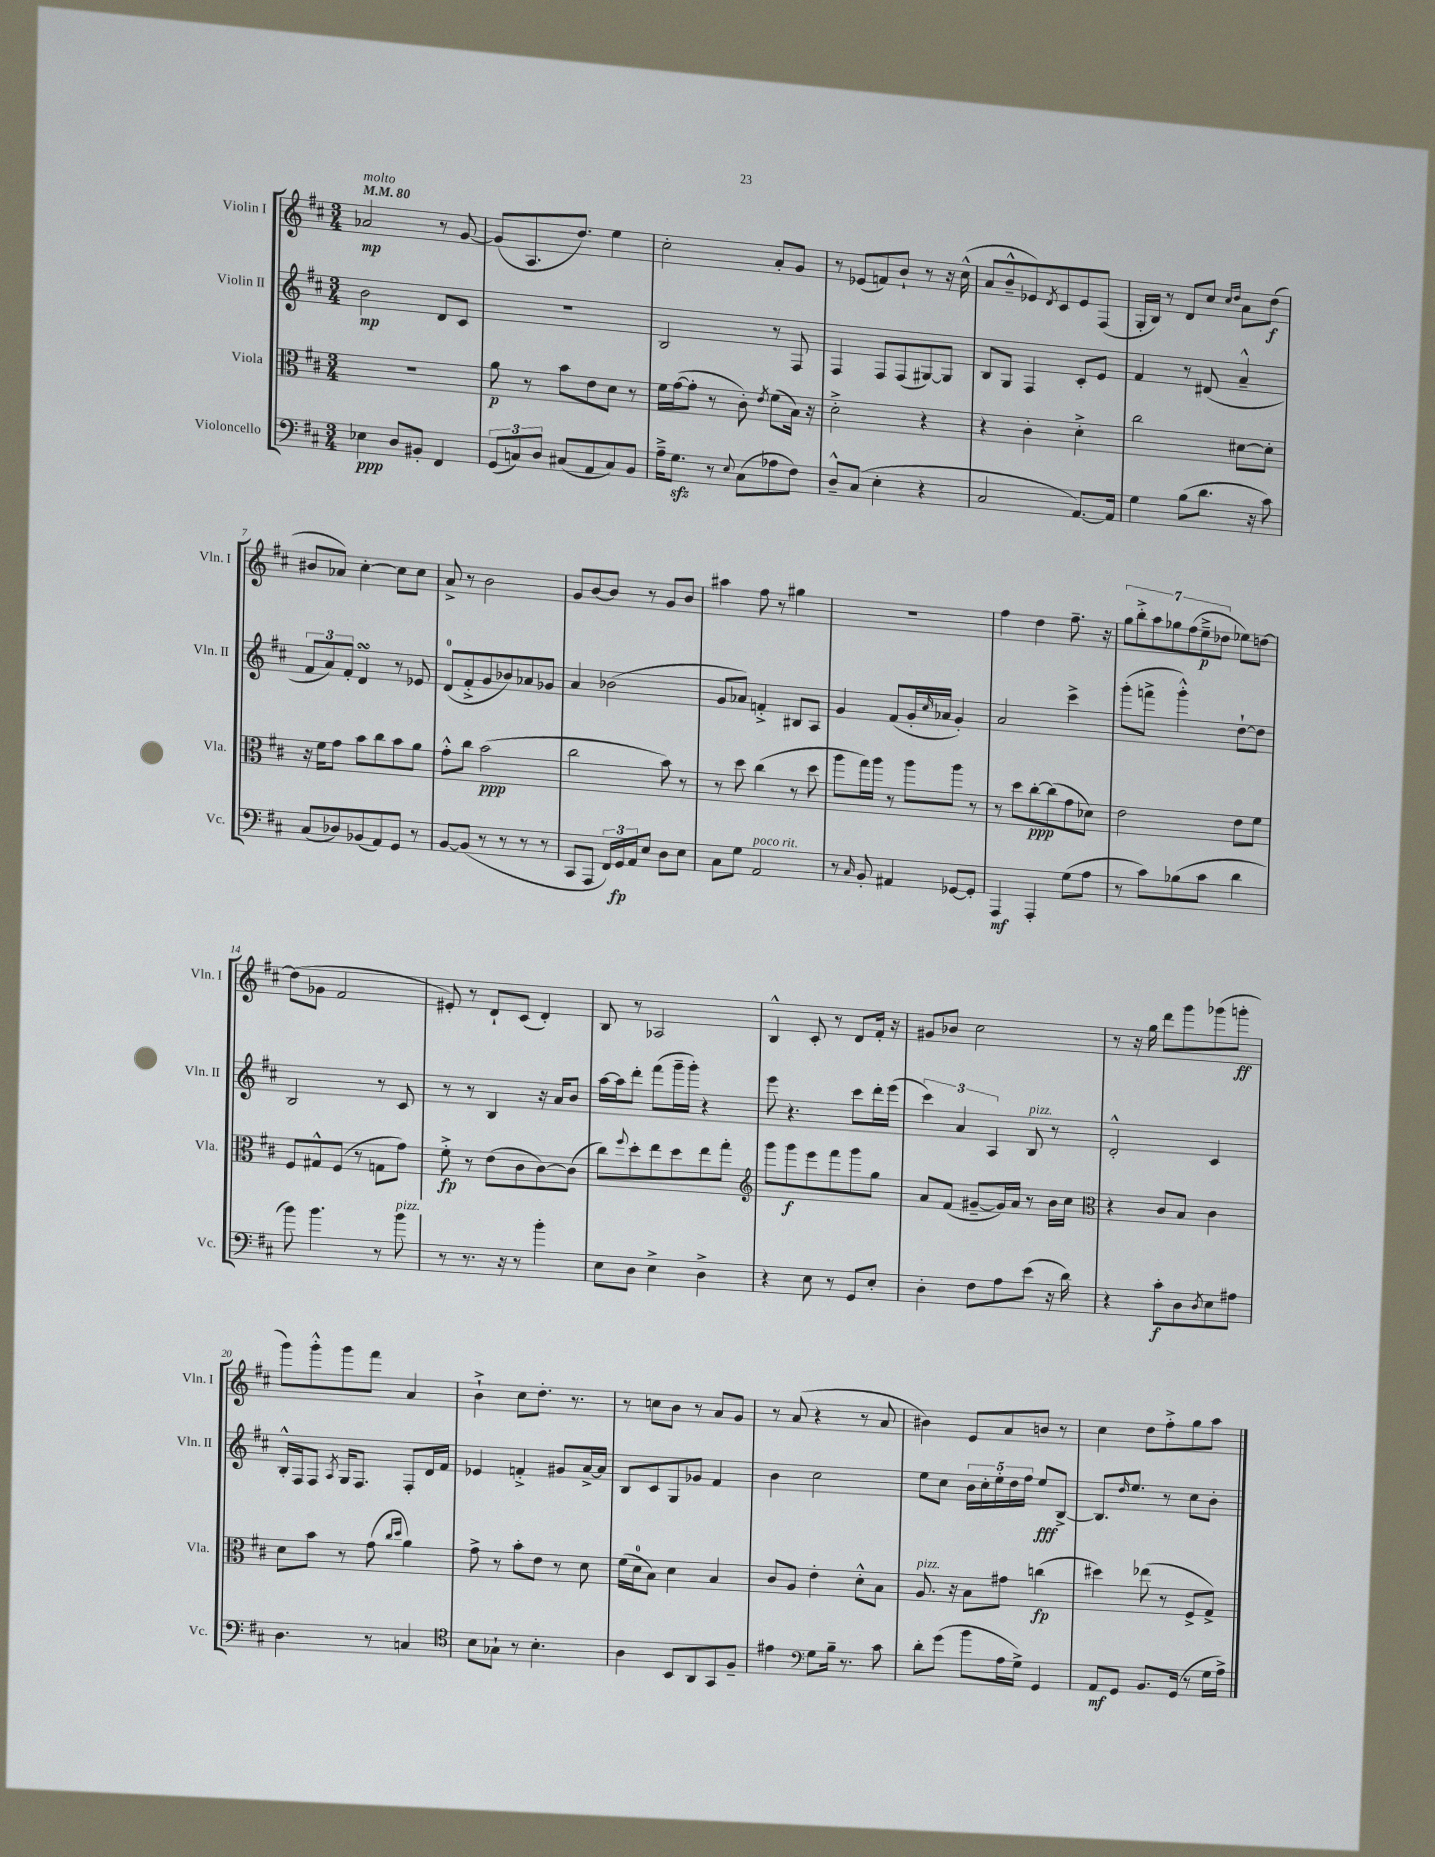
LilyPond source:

<<
\new StaffGroup <<
\new Staff = "s0" \with { instrumentName = "Violin I" shortInstrumentName = "Vln. I" } {
    \clef treble \key d \major \numericTimeSignature \time 3/4 \tempo 4 = 80
    aes'2\mp^\markup { \italic "molto" } r8 g'8~ |
    g'8( a8. d''8.) e''4 |
    cis''2-. a'8-. g'8 |
    r8 ees'8( f'8) b'8-! r8 r16 cis''16-^( |
    a'8 b'8---^ ees'8) \acciaccatura { d'8 } cis'8 ees'8 fis8( |
    g16-. b16) r8 d'8 cis''8 \grace { cis''16 d''16 } a'8 d''8\f( |
    bis'8 aes'8) cis''4~-. cis''8 cis''8 |
    a'8-> r8 b'2 |
    g'8 b'8~ b'8 r8 g'8 b'8 |
    ais''4 fis''8 r8 gis''4 |
    R2. |
    fis''4 d''4 fis''8.-- r16 |
    \tuplet 7/4 { g''8 b''8-.-> a''8 ges''8 fis''8( e''8--->\p des''8 } ees''8) d''8~ |
    d''8( ges'8 fis'2 |
    eis'8-.) r8 d'8-! cis'8( d'4-.) |
    b8 r8 aes2 |
    b4-^ cis'8-. r8 d'8 fis'16-. r16 |
    gis'8 bes'8 cis''2 |
    r8 r16 g''16 d'''8 g'''8 ges'''8( g'''8-.\ff |
    g'''8) g'''8-.-^ g'''8 fis'''8 a'4 |
    b'4-!-> cis''8 d''8.-. r8. |
    r8 c''8 b'8 r8 a'8 g'8 |
    r8 a'8( r4 r8 a'8 |
    bis'4) e'8 a'8 b'8 r8 |
    cis''4 d''8 fis''8-.-> g''8 a''8 \bar "|." |
}
\new Staff = "s1" \with { instrumentName = "Violin II" shortInstrumentName = "Vln. II" } {
    \clef treble \key d \major \numericTimeSignature \time 3/4
    b'2\mp d'8 cis'8 |
    R2. |
    b2 r8 fis8 |
    fis4 fis8 fis8( gis8~) gis8 |
    b8 g8 fis4 cis'8-. e'8 |
    fis'4 r8 dis'8( a'4---^ |
    \tuplet 3/2 { fis'8 a'8) fis'8-. } d'4\turn r8 ees'8 |
    d'8-0( fis'8-.-> g'8 bes'8) aes'8 ges'8 |
    a'4 bes'2( |
    g'8 aes'8) f'4-.-> bis8 a8 |
    g'4 fis'8( g'16-. \grace { cis''16 } aes'16 g'4-.) |
    a'2 cis'''4-> |
    g'''8-.( f'''8-> g'''4-.-^) d''8~-! d''8 |
    b2 r8 cis'8 |
    r8 r8 b4 r16 a'16 b'8 |
    a''16~ a''16 d'''8-. fis'''8( g'''16-- g'''16-.) r4 |
    e'''8 r4. cis'''8 d'''16-. e'''16( |
    \tuplet 3/2 { cis'''4) a'4 a4 } b8^\markup { \italic "pizz." } r8 |
    d'2-.-^ cis'4 |
    b16-.-^ fis16 fis8 \acciaccatura { a8 } g16 fis8. fis8-. d'16 fis'16 |
    ees'4 f'4-.-> gis'8 a'16~-> a'16 |
    b8 cis'8 g8 ges'8 fis'4 |
    b'4 cis''2 |
    e''8 cis''8 \tuplet 5/4 { b'16 cis''16-. e''16-. d''16 fis''16 } e''8\fff b8~-> |
    b8. \grace { d''16 } e''8. r8 cis''8 b'8-. \bar "|." |
}
\new Staff = "s2" \with { instrumentName = "Viola" shortInstrumentName = "Vla." } {
    \clef alto \key d \major \numericTimeSignature \time 3/4
    R2. |
    a'8\p r8 b'8 e'8 d'8 r8 |
    fis'16 g'16~( g'8-. r8 cis'8-.) \acciaccatura { e'8 } fis'8( b16) r16 |
    d'2-.-> r4 |
    r4 cis'4-. d'4-.-> |
    cis''2 dis'8~ dis'8-. |
    r16 fis'16 g'8 b'8 cis''8 b'8 a'8 |
    g'8-.-^ cis''8 b'2\ppp( |
    cis''2 b'8) r8 |
    r8 d''8 cis''4( r8 d''8 |
    a''8 g''16) a''16 r8 a''8 a''8 r8 |
    r8 d''8 cis''8~-.\ppp cis''8( g'8 des'8) |
    e'2 e'8 fis'8 |
    fis8 gis8-^ fis8( r8 g8 g'8) |
    fis'8-.->\fp r8 e'8( cis'8 cis'8~) cis'8( |
    cis''8) \appoggiatura { fis''8 } d''8-. e''8 d''8 e''8 g''8-. |
    \clef treble g'''8 g'''8\f e'''8 fis'''8 g'''8 g''8 |
    a'8 fis'8( gis'8~-- gis'16) a'16 r8 b'16 cis''16 |
    \clef alto r4 cis'8 b8 cis'4 |
    d'8 b'8 r8 g'8( \grace { cis''16 d''16 } a'4) |
    g'8-> r8 b'8-. e'8 r8 d'8 |
    fis'16( d'16-0 b8) d'4 b4 |
    cis'8 a8 e'4-. d'8-.-^ b8 |
    a8.^\markup { \italic "pizz." } r16 b8 gis'8 c''4\fp( |
    dis''4) ees''8( r8 fis8-> g8->) \bar "|." |
}
\new Staff = "s3" \with { instrumentName = "Violoncello" shortInstrumentName = "Vc." } {
    \clef bass \key d \major \numericTimeSignature \time 3/4
    ees4\ppp d8 bis,8-. fis,4 |
    \tuplet 3/2 { g,8( c8) d8 } cis8( a,8 cis8) b,8 |
    a16---> g8.\sfz r8 \appoggiatura { e8 } cis8( aes8 fis8) |
    d8---^ cis8( e4-. r4 |
    cis2 a,8.~) a,16 |
    g4 b8( d'8. r16 cis'8) |
    cis8( des8) bes,8( a,8) g,8 r8 |
    b,8~ b,8( r8 r8 r8 r8 |
    cis,8 a,,8 \tuplet 3/2 { fis,16) g,16\fp a,16 } e8 d8 e8 |
    cis8 g8 a,2^\markup { \italic "poco rit." } |
    r8 \grace { cis16 } b,8-. ais,4 ges,8~ ges,8-. |
    a,,4\mf a,,4-. g8( a8 |
    r8 cis'8) bes8( cis'8 d'4 |
    b'8) b'4. r8 b'8^\markup { \italic "pizz." } |
    r8 r8. r16 r8 b'4-. |
    e8 d8 e4-> d4-> |
    r4 e8 r8 g,8 e8-. |
    d4-. fis8 a8 e'8( r16 d'16) |
    r4 cis'8-.\f d8 \acciaccatura { d8 } e8 ais8 |
    d4. r8 c4 |
    \clef tenor b8 ges8-! r8 b4.-. |
    a4 b,8 a,8 g,8 fis8-- |
    eis'4 \clef bass g8 b16-- r8. cis'8 |
    d'8-. g'8( b'8 a16 g16->) g,4 |
    a,8\mf g,8 b,8. g,16( r8 g16 a16->) \bar "|." |
}
>>
>>
